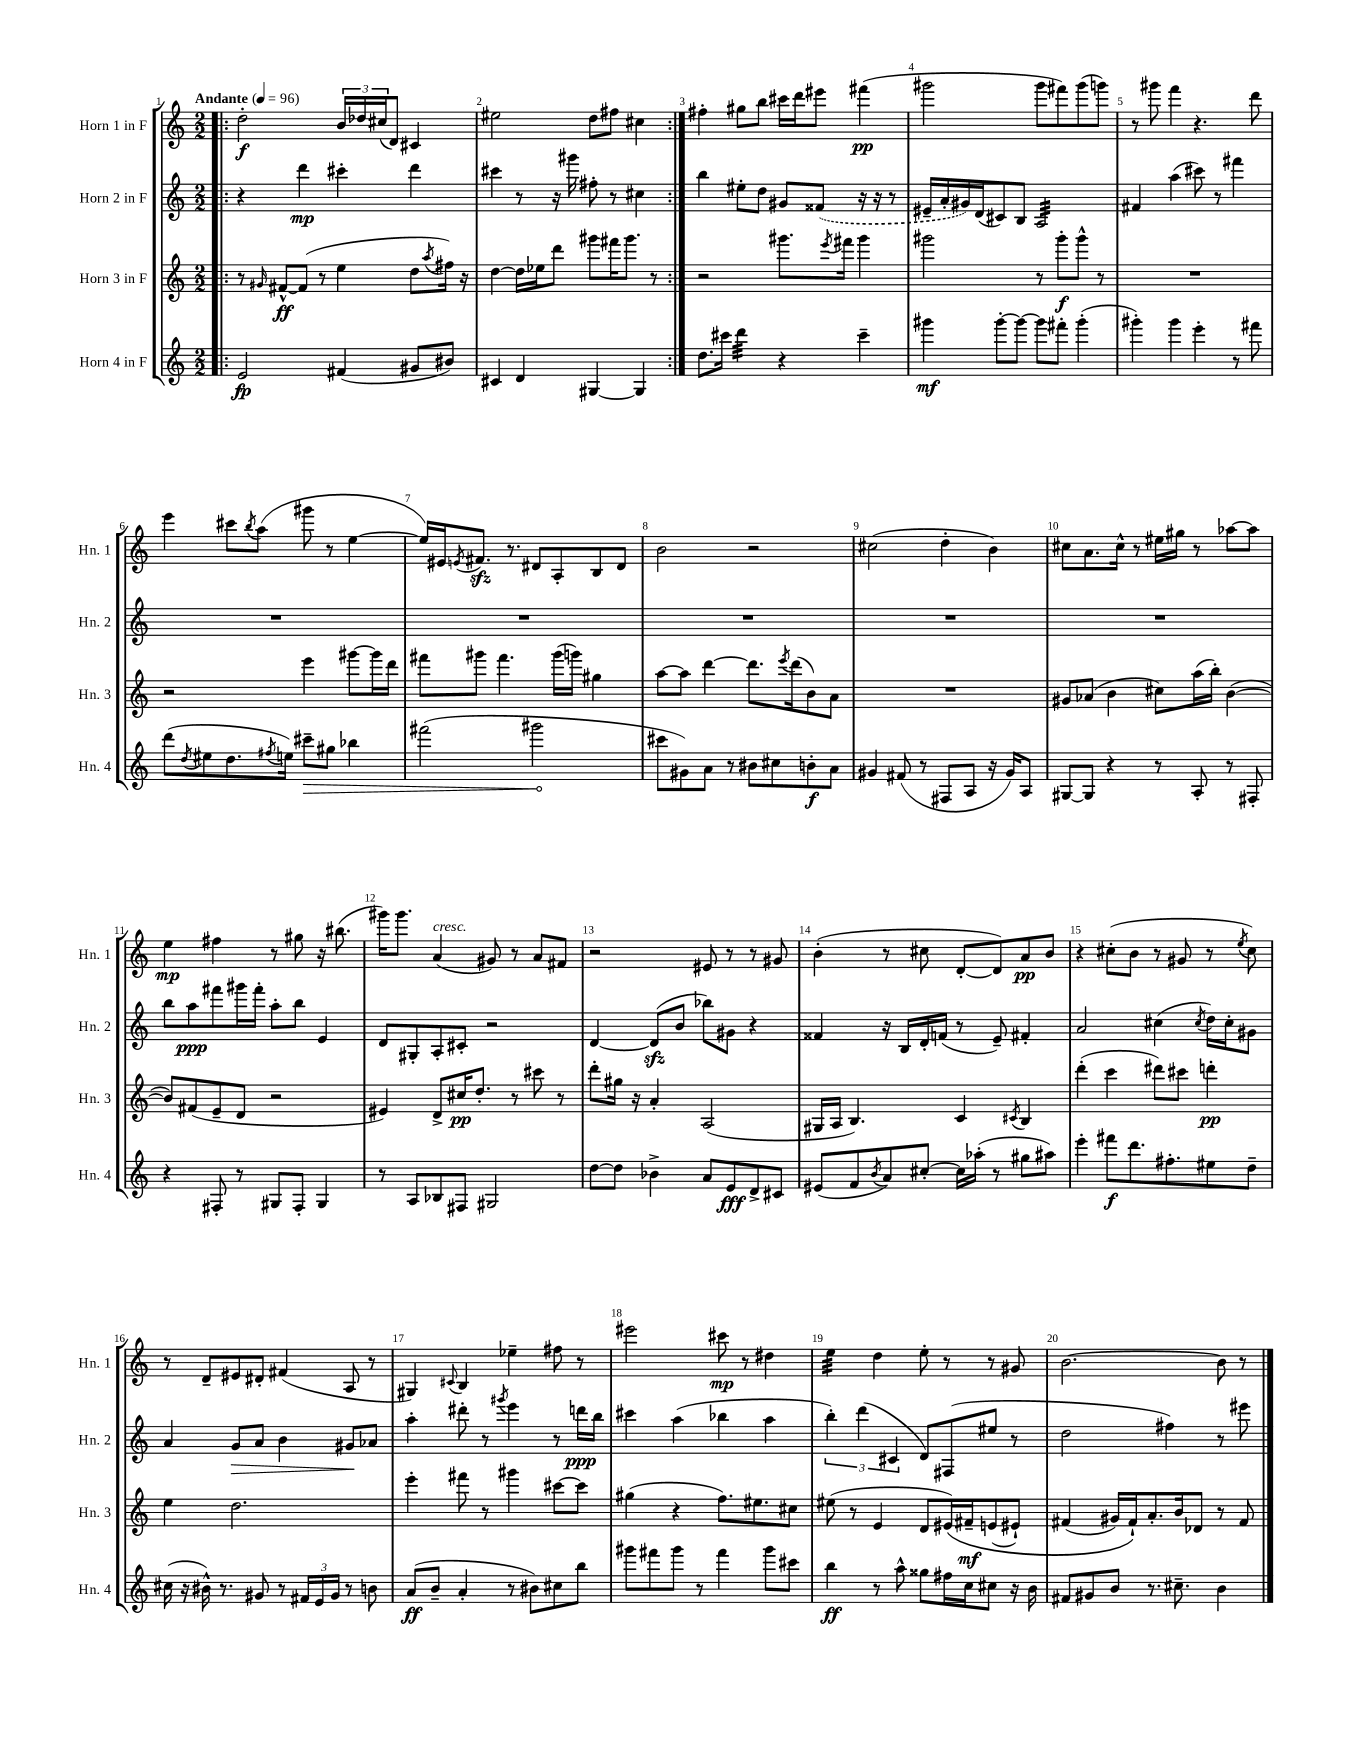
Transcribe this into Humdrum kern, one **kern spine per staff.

**kern	**dynam	**kern	**dynam	**kern	**dynam	**kern	**dynam
*part4	*part4	*part3	*part3	*part2	*part2	*part1	*part1
*staff4	*staff4	*staff3	*staff3	*staff2	*staff2	*staff1	*staff1
*I"Horn 4 in F	*	*I"Horn 3 in F	*	*I"Horn 2 in F	*	*I"Horn 1 in F	*
*I'Hn. 4	*	*I'Hn. 3	*	*I'Hn. 2	*	*I'Hn. 1	*
*clefG2	*	*clefG2	*	*clefG2	*	*clefG2	*
*k[]	*	*k[]	*	*k[]	*	*k[]	*
*M2/2	*	*M2/2	*	*M2/2	*	*M2/2	*
*MM96	*	*MM96	*	*MM96	*	*MM96	*
=1!|:	=1!|:	=1!|:	=1!|:	=1!|:	=1!|:	=1!|:	=1!|:
!	!	!	!	!	!	!LO:TX:a:B:t=Andante	!
2e/	fp	8r	.	4r	.	2dd'\	f
.	.	16qqg#X/	.	.	.	.	.
.	.	[8f#X^^/L	ff	.	.	.	.
.	.	(8f#/J]	.	4ddd\	mp	.	.
.	.	8r	.	.	.	.	.
(4f#X/	.	4ee\	.	4ccc#X'\	.	24b/LL	.
.	.	.	.	.	.	24dd-X/	.
.	.	.	.	.	.	(24cc#X/J	.
.	.	.	.	.	.	8d/J)	.
8g#X/L	.	8dd\L	.	4ddd\	.	4c#X/	.
.	.	8qaa/	.	.	.	.	.
8b#X/J)	.	16ff#X\Jk)	.	.	.	.	.
.	.	16r	.	.	.	.	.
=2	=2	=2	=2	=2	=2	=2	=2
4c#X/	.	[4dd\	.	4ccc#X\	.	2ee#X\	.
4d/	.	16dd\LL]	.	8r	.	.	.
.	.	16ee-X\J	.	.	.	.	.
.	.	8ddd\J	.	16r	.	.	.
.	.	.	.	16ggg#X\	.	.	.
[4G#X/	.	8ggg#X\L	.	8ff#X'\	.	8dd\L	.
.	.	16fff#X\K	.	8r	.	8ff#X\J	.
.	.	8.ggg#\J	.	.	.	.	.
4G#/]	.	.	.	4cc#X\	.	4cc#X\	.
.	.	8r	.	.	.	.	.
=3:|!	=3:|!	=3:|!	=3:|!	=3:|!	=3:|!	=3:|!	=3:|!
8.dd\L	.	2r	.	4bb\	.	4ff#X'\	.
16ccc#X\Jk	.	.	.	.	.	.	.
*tremolo	*	*	*	*	*	*	*
32ddd\LLL	.	.	.	8ee#X'\L	.	8gg#X\L	.
32ddd\	.	.	.	.	.	.	.
32ddd\	.	.	.	.	.	.	.
32ddd\	.	.	.	.	.	.	.
32ddd\	.	.	.	8dd\J	.	8bb\J	.
32ddd\	.	.	.	.	.	.	.
32ddd\	.	.	.	.	.	.	.
32ddd\JJJ	.	.	.	.	.	.	.
*Xtremolo	*	*	*	*	*	*	*
4r	.	8.ggg#X\L	.	8g#X/L	.	16ccc#X\LL	.
.	.	.	.	.	.	16ddd\J	.
.	.	.	.	(8f##X/J	.	8eee#X\J	.
.	.	8qeee/	.	.	.	.	.
.	.	16fff#X\Jk	.	.	.	.	.
4ccc#~\	.	4ggg#\	.	16r	.	(4fff#X\	pp
.	.	.	.	16r	.	.	.
.	.	.	.	8r	.	.	.
=4	=4	=4	=4	=4	=4	=4	=4
4ggg#X\	mf	2ggg#X\	.	16e#X~/LL	.	2ggg#X\	.
.	.	.	.	16a'/	.	.	.
.	.	.	.	16g#X/)	.	.	.
.	.	.	.	(16d/J	.	.	.
[8ggg#'\L	.	.	.	8c#X/)	.	.	.
8ggg#\J_	.	.	.	8B/J	.	.	.
*	*	*	*	*tremolo	*	*	*
8ggg#\L]	.	8r	.	32A/LLL	.	8ggg#\L	.
.	.	.	.	32A/	.	.	.
.	.	.	.	32A/	.	.	.
.	.	.	.	32A/	.	.	.
8fff#X'\J	.	8ggg#'\L	f	32A/	.	8fff#X\)	.
.	.	.	.	32A/	.	.	.
.	.	.	.	32A/	.	.	.
.	.	.	.	32A/	.	.	.
(4ggg#'\	.	8ggg#^^\J	.	32A/	.	(8ggg#\	.
.	.	.	.	32A/	.	.	.
.	.	.	.	32A/	.	.	.
.	.	.	.	32A/	.	.	.
.	.	8r	.	32A/	.	8gggn\J)	.
.	.	.	.	32A/	.	.	.
.	.	.	.	32A/	.	.	.
.	.	.	.	32A/JJJ	.	.	.
*	*	*	*	*Xtremolo	*	*	*
=5	=5	=5	=5	=5	=5	=5	=5
4ggg#X'\)	.	1r	.	4f#X/	.	8r	.
.	.	.	.	.	.	8ggg#X\	.
4ggg#\	.	.	.	(4aa\	.	4fff\	.
4eee'\	.	.	.	8ccc#X\)	.	4.r	.
.	.	.	.	8r	.	.	.
8r	.	.	.	4fff#X\	.	.	.
8fff#X\	.	.	.	.	.	8ddd\	.
!!LO:LB:g=z
=6	=6	=6	=6	=6	=6	=6	=6
(8ddd\L	.	2r	.	1r	.	4eee\	.
8qdd/	.	.	.	.	.	.	.
8ee#X\	.	.	.	.	.	.	.
8.dd\	.	.	.	.	.	8ccc#X\L	.
.	.	.	.	.	.	8qbb/	.
.	.	.	.	.	.	(8aa\J	.
8qff#X/	.	.	.	.	.	.	.
16een\Jk)	.	.	.	.	.	.	.
!	!LO:HP:b	!	!	!	!	!	!
8ccc#X~\L	>	4eee\	.	.	.	8ggg#X\	.
8gg#X\J	.	.	.	.	.	8r	.
4bb-X\	.	[8ggg#X\L	.	.	.	[4ee\	.
.	.	16ggg#\L]	.	.	.	.	.
.	.	16ddd\JJ	.	.	.	.	.
=7	=7	=7	=7	=7	=7	=7	=7
(2fff#X\	.	8fff#X\L	.	1r	.	16ee/LL])	.
.	.	.	.	.	.	16e#X/J	.
.	.	.	.	.	.	8qen/	.
.	.	8ggg#X\J	.	.	.	8.f#Xzz/J	.
.	.	4.fff#\	.	.	.	.	.
.	.	.	.	.	.	8.r	.
2ggg#X\	.	.	.	.	.	8d#X/L	.
.	.	(16ggg#\LL	.	.	.	8A'/	.
.	.	16gggn\JJ)	.	.	.	.	.
.	.	4gg#X\	.	.	.	8B/	.
.	.	.	.	.	.	8d#/J	.
.	]	.	.	.	.	.	.
=8	=8	=8	=8	=8	=8	=8	=8
8ccc#X\L	.	[8aa\L	.	1r	.	2b\	.
8g#X\)	.	8aa\J]	.	.	.	.	.
8a\J	.	[4ddd\	.	.	.	.	.
8r	.	.	.	.	.	.	.
8b#X\L	.	8.ddd\L]	.	.	.	2r	.
8cc#X\	.	.	.	.	.	.	.
.	.	8qeee/	.	.	.	.	.
.	.	(16ddd\k	.	.	.	.	.
8bn'\	f	8b\)	.	.	.	.	.
8a\J	.	8a\J	.	.	.	.	.
=9	=9	=9	=9	=9	=9	=9	=9
4g#X/	.	1r	.	1r	.	(2cc#X\	.
(8f#X/	.	.	.	.	.	.	.
8r	.	.	.	.	.	.	.
8F#X/L	.	.	.	.	.	4dd'\	.
8A/J	.	.	.	.	.	.	.
16r	.	.	.	.	.	4b\)	.
16g#/KL)	.	.	.	.	.	.	.
8A/J	.	.	.	.	.	.	.
=10	=10	=10	=10	=10	=10	=10	=10
[8G#X/L	.	8g#X/L	.	1r	.	8cc#X\L	.
8G#/J]	.	(8a-X/J	.	.	.	8.a\	.
4r	.	4b\	.	.	.	.	.
.	.	.	.	.	.	16cc#^^\Jk	.
.	.	.	.	.	.	8r	.
8r	.	8cc#X\L)	.	.	.	16ee#X\LL	.
.	.	.	.	.	.	16gg#X\JJ	.
8A'/	.	(16aa\L	.	.	.	8r	.
.	.	16bb'\JJ)	.	.	.	.	.
8r	.	([4b\	.	.	.	[8aa-X\L	.
8F#X'/	.	.	.	.	.	8aa-\J]	.
!!LO:LB:g=z
=11	=11	=11	=11	=11	=11	=11	=11
4r	.	8b/L])	.	8bb\L	.	4ee\	mp
.	.	(8f#X/	.	8aa\	ppp	.	.
8F#X'/	.	8e~/	.	8fff#X\	.	4ff#X\	.
8r	.	8d/J	.	16ggg#X\L	.	.	.
.	.	.	.	16fff#'\JJ	.	.	.
8G#X/L	.	2r	.	8aa'\L	.	8r	.
8F#'/J	.	.	.	8bb\J	.	8gg#X\	.
4G#/	.	.	.	4e/	.	16r	.
.	.	.	.	.	.	(8.bb#X\	.
=12	=12	=12	=12	=12	=12	=12	=12
8r	.	4e#X/)	.	8d/L	.	16ggg#X\KL)	.
.	.	.	.	.	.	8.ggg#\J	.
8A/L	.	.	.	8G#X'/	.	.	.
!	!	!	!	!	!	!LO:TX:a:i:t=cresc.	!
8B-X/	.	8d^/L	.	8A'/	.	(4a/	.
8F#X/J	.	16cc#X/K	pp	8c#X'/J	.	.	.
.	.	8.dd'/J	.	.	.	.	.
2G#X/	.	.	.	2r	.	8g#X/)	.
.	.	8r	.	.	.	8r	.
.	.	8ccc#X\	.	.	.	8a/L	.
.	.	8r	.	.	.	8f#X/J	.
=13	=13	=13	=13	=13	=13	=13	=13
[8dd\L	.	8ddd'\L	.	[4d/	.	2r	.
8dd\J]	.	16gg#X\Jk	.	.	.	.	.
.	.	16r	.	.	.	.	.
4b-X^\	.	4a'/	.	(8dzz/L]	.	.	.
.	.	.	.	8b/J	.	.	.
8a/L	.	(2A/	.	8bb-X\L)	.	8e#X/	.
8e/	fff	.	.	8g#X\J	.	8r	.
8d^/	.	.	.	4r	.	8r	.
8c#X/J	.	.	.	.	.	8g#X/	.
=14	=14	=14	=14	=14	=14	=14	=14
(8e#X/L	.	16G#X/LL	.	4f##X/	.	(4b'\	.
.	.	16A/JJ	.	.	.	.	.
8f/	.	4.B/)	.	.	.	.	.
8qb/	.	.	.	.	.	.	.
8a/)	.	.	.	16r	.	8r	.
.	.	.	.	16B/LL	.	.	.
[8cc#X'/J	.	.	.	16d'/	.	8cc#X\	.
.	.	.	.	(16fn/JJ	.	.	.
16cc#\LL]	.	4c/	.	8r	.	[8d'/L	.
(16aa-X'\JJ	.	.	.	.	.	.	.
8r	.	.	.	8e~/)	.	8d/])	.
.	.	8qc#X/	.	.	.	.	.
8gg#X\L	.	4B/	.	4f#X'/	.	8a/	pp
8aa#X\J)	.	.	.	.	.	8b/J	.
=15	=15	=15	=15	=15	=15	=15	=15
4eee'\	.	(4ddd'\	.	2a/	.	4r	.
8fff#X\L	f	4ccc\	.	.	.	(8cc#X'\L	.
8.ddd\	.	.	.	.	.	8b\J	.
.	.	8ddd#X\L)	.	(4cc#X\	.	8r	.
8.ff#X'\	.	.	.	.	.	.	.
.	.	8ccc#X\J	.	.	.	8g#X/	.
.	.	.	.	8qcc#/	.	.	.
8ee#X\	.	4dddn'\	pp	16dd\LL)	.	8r	.
.	.	.	.	16cc#'\J	.	.	.
.	.	.	.	.	.	8qee/	.
8dd~\J	.	.	.	8g#X\J	.	8cc#\)	.
!!LO:LB:g=z
=16	=16	=16	=16	=16	=16	=16	=16
(16cc#X\	.	4ee\	.	4a/	.	8r	.
16r	.	.	.	.	.	.	.
16b#X^^\)	.	.	.	.	.	8d~/L	.
8.r	.	.	.	.	.	.	.
!	!	!	!	!	!LO:HP:b	!	!
.	.	2.dd\	.	8g/L	>	8e#X/	.
8g#X/	.	.	.	8a/J	.	8d#X'/J	.
8r	.	.	.	4b\	.	(4f#X/	.
24f#X/LL	.	.	.	.	.	.	.
24e/	.	.	.	.	.	.	.
24g#/JJ	.	.	.	.	.	.	.
8r	.	.	.	8g#X/L	.	8A/	.
8bn\	.	.	.	8a-X/J	]	8r	.
=17	=17	=17	=17	=17	=17	=17	=17
(8a/L	ff	4eee'\	.	4aa'\	.	4G#X/)	.
8b~/J	.	.	.	.	.	.	.
.	.	.	.	.	.	8qqc#X/	.
4a'/	.	8fff#X\	.	8ddd#X'\	.	4B/	.
.	.	8r	.	8r	.	.	.
.	.	.	.	8qggg#X/	.	.	.
8r	.	4ggg#X\	.	4eee\	.	4ee-X~\	.
8b#X\L)	.	.	.	.	.	.	.
8cc#X\	.	[8ccc#X\L	.	8r	.	8ff#X\	.
8bb\J	.	8ccc#\J]	.	16dddn\LL	ppp	8r	.
.	.	.	.	16bb\JJ	.	.	.
=18	=18	=18	=18	=18	=18	=18	=18
8ggg#X\L	.	(4gg#X\	.	4ccc#X\	.	2eee#X\	.
8fff#X\	.	.	.	.	.	.	.
8ggg#\J	.	4r	.	(4aa\	.	.	.
8r	.	.	.	.	.	.	.
4fff#\	.	8.ff\L)	.	4bb-X\	.	8ccc#X\	mp
.	.	.	.	.	.	8r	.
.	.	8.ee#X\	.	.	.	.	.
8ggg#\L	.	.	.	4aa\	.	4dd#X\	.
8ccc#X\J	.	8cc#X\J	.	.	.	.	.
=19	=19	=19	=19	=19	=19	=19	=19
*	*	*	*	*	*	*tremolo	*
4bb\	ff	(8ee#X\	.	6bb'\)	.	32ee\LLL	.
.	.	.	.	.	.	32ee\	.
.	.	.	.	.	.	32ee\	.
.	.	.	.	.	.	32ee\	.
.	.	8r	.	.	.	32ee\	.
.	.	.	.	.	.	32ee\	.
.	.	.	.	(6ddd\	.	.	.
.	.	.	.	.	.	32ee\	.
.	.	.	.	.	.	32ee\JJJ	.
*	*	*	*	*	*	*Xtremolo	*
8r	.	4e/	.	.	.	4dd\	.
.	.	.	.	6c#X/	.	.	.
8aa^^\	.	.	.	.	.	.	.
8gg##X\L	.	8d/L	.	8d/L)	.	8ee'\	.
16ff#X\L	.	(16e#X/L)	.	(8F#X/	.	8r	.
16cc\J	.	16f#X~/J	mf	.	.	.	.
8cc#X\J	.	(8en/	.	8ee#X/J	.	8r	.
16r	.	8e#X`/J)	.	8r	.	8g#X/	.
16b\	.	.	.	.	.	.	.
=20	=20	=20	=20	=20	=20	=20	=20
8f#X/L	.	(4f#X/	.	2dd\	.	[2.b\	.
8g#X/	.	.	.	.	.	.	.
8b/J	.	16g#X/LL)	.	.	.	.	.
.	.	16f#`/J)	.	.	.	.	.
8.r	.	8.a'/	.	.	.	.	.
.	.	.	.	4ff#X\)	.	.	.
8.cc#X~\	.	16b/k	.	.	.	.	.
.	.	8d-X/J	.	.	.	.	.
4b\	.	8r	.	8r	.	8b\]	.
.	.	8f#/	.	8eee#X\	.	8r	.
==	==	==	==	==	==	==	==
*-	*-	*-	*-	*-	*-	*-	*-
